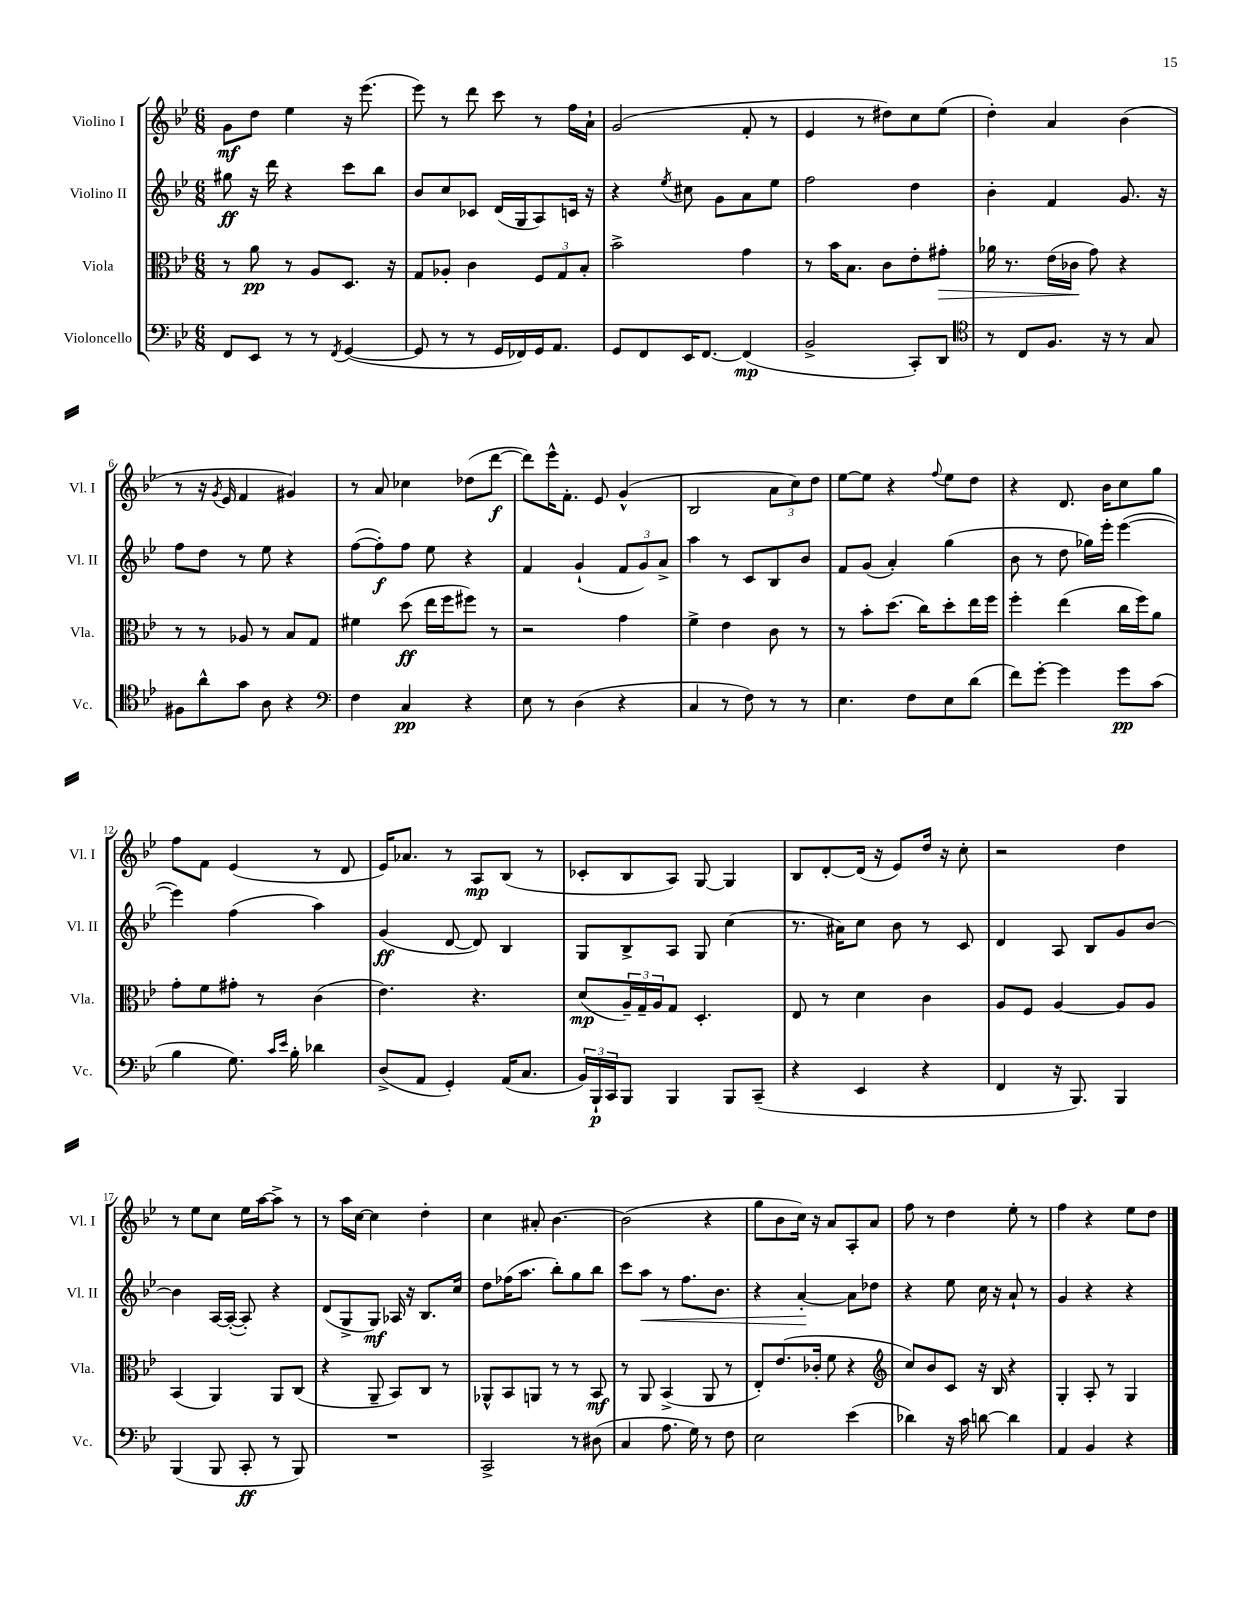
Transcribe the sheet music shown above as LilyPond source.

<<
\new StaffGroup <<
\new Staff = "s0" \with { instrumentName = "Violino I" shortInstrumentName = "Vl. I" } {
    \clef treble \key bes \major \numericTimeSignature \time 6/8
    g'8\mf d''8 ees''4 r16 ees'''8.( |
    ees'''8) r8 d'''8 c'''8 r8 f''16 a'16-! |
    g'2( f'8-. r8 |
    ees'4 r8 dis''8) c''8 ees''8( |
    d''4-.) a'4 bes'4( |
    r8 r16 \acciaccatura { g'8 } ees'16 f'4 gis'4) |
    r8 a'8 ces''4 des''8( d'''8~\f |
    d'''8) ees'''16-^ f'8.-. ees'8 g'4-^( |
    bes2 \tuplet 3/2 { a'8 c''8) d''8 } |
    ees''8~ ees''8 r4 \appoggiatura { f''8 } ees''8 d''8 |
    r4 d'8. bes'16 c''8 g''8 |
    f''8 f'8 ees'4( r8 d'8 |
    ees'16) aes'8. r8 a8\mp bes8( r8 |
    ces'8-. bes8 a8) g8~ g4 |
    bes8 d'8~-. d'16( r16 ees'8) d''16 r16 c''8-. |
    r2 d''4 |
    r8 ees''8 c''8 ees''16 a''16~ a''8-> r8 |
    r8 a''16 c''16~ c''4 d''4-. |
    c''4 ais'8-. bes'4.~ |
    bes'2( r4 |
    g''8 bes'8 c''16) r16 a'8 a8-. a'8 |
    f''8 r8 d''4 ees''8-. r8 |
    f''4 r4 ees''8 d''8 \bar "|." |
}
\new Staff = "s1" \with { instrumentName = "Violino II" shortInstrumentName = "Vl. II" } {
    \clef treble \key bes \major \numericTimeSignature \time 6/8
    gis''8\ff r16 d'''16 r4 c'''8 bes''8 |
    bes'8 c''8 ces'8 d'16( g16 a8) c'16 r16 |
    r4 \acciaccatura { ees''8 } cis''8 g'8 a'8 ees''8 |
    f''2 d''4 |
    bes'4-. f'4 g'8. r16 |
    f''8 d''8 r8 ees''8 r4 |
    f''8~( f''8-.\f) f''8 ees''8 r4 |
    f'4 g'4-!( \tuplet 3/2 { f'8 g'8) a'8-> } |
    a''4 r8 c'8 bes8 bes'8 |
    f'8 g'8( a'4-.) g''4( |
    bes'8 r8 d''8 ges''16) ees'''16-. ees'''4~( |
    ees'''4) f''4( a''4) |
    g'4\ff( d'8~ d'8) bes4 |
    g8 bes8-> a8 g8 c''4( |
    r8. ais'16) c''8 bes'8 r8 c'8 |
    d'4 a8 bes8 g'8 bes'8~ |
    bes'4 a16~ a16~-.( a8-.) r4 |
    d'8( g8-> g8\mf) aes16 r16 bes8. c''16 |
    d''8 fes''16( a''8. bes''8-.) g''8 bes''8 |
    c'''8 a''8\< r8 f''8. bes'8. |
    r4 a'4~-.\! a'8 des''8 |
    r4 ees''8 c''16 r16 a'8-! r8 |
    g'4 r4 r4 \bar "|." |
}
\new Staff = "s2" \with { instrumentName = "Viola" shortInstrumentName = "Vla." } {
    \clef alto \key bes \major \numericTimeSignature \time 6/8
    r8 a'8\pp r8 a8 d8. r16 |
    g8 aes8-. c'4 \tuplet 3/2 { f8 g8 bes8-. } |
    bes'2-> g'4 |
    r8 bes'16 bes8. c'8 ees'8-. gis'8-.\> |
    aes'16 r8. ees'16( ces'16\! g'8) r4 |
    r8 r8 aes8 r8 bes8 g8 |
    fis'4 d''8\ff( ees''16 f''16 fis''8) r8 |
    r2 g'4 |
    f'4-> ees'4 c'8 r8 |
    r8 bes'8-. d''8.( c''16) d''8-. ees''16 f''16 |
    f''4-. ees''4( c''16 f''16) a'8 |
    g'8-. f'8 gis'8-. r8 c'4( |
    ees'4.) r4. |
    d'8\mp( \tuplet 3/2 { a16--) g16-- a16 } g8 d4.-. |
    ees8 r8 d'4 c'4 |
    a8 f8 a4~ a8 a8 |
    bes,4( a,4) a,8 c8( |
    r4 a,8-- bes,8) c8 r8 |
    aes,8-^ bes,8 a,8 r8 r8 bes,8\mf |
    r8 a,8 bes,4->( a,8 r8 |
    ees8-.) ees'8.( ces'16-. f'8 r4 |
    \clef treble c''8) bes'8 c'8 r16 bes16 r4 |
    g4-. a8-. r8 g4 \bar "|." |
}
\new Staff = "s3" \with { instrumentName = "Violoncello" shortInstrumentName = "Vc." } {
    \clef bass \key bes \major \numericTimeSignature \time 6/8
    f,8 ees,8 r8 r8 \acciaccatura { f,8 } g,4~( |
    g,8 r8 r8 g,16 fes,16) g,16 a,8. |
    g,8 f,8 ees,16 f,8.~ f,4\mp( |
    bes,2-> c,8-.) d,8 |
    \clef tenor r8 c8 f8. r16 r8 g8 |
    fis8 a'8-^ g'8 a8 r4 |
    \clef bass f4 c4\pp r4 |
    ees8 r8 d4( r4 |
    c4 r8 f8) r8 r8 |
    ees4. f8 ees8 d'8( |
    f'8) g'8~-. g'4 g'8\pp c'8( |
    bes4 g8.) \grace { c'16 ees'16 } bes16-. des'4 |
    d8->( a,8 g,4-.) a,16( c8. |
    \tuplet 3/2 { bes,16) bes,,16-!\p c,16 } bes,,8 bes,,4 bes,,8 c,8--( |
    r4 ees,4 r4 |
    f,4 r16 bes,,8.) bes,,4 |
    bes,,4( bes,,8 c,8-.\ff r8 bes,,8) |
    R2. |
    c,2-> r8 dis8( |
    c4 a8. g16) r8 f8 |
    ees2 ees'4( |
    des'4) r16 c'16 d'8~ d'4 |
    a,4 bes,4 r4 \bar "|." |
}
>>
>>
